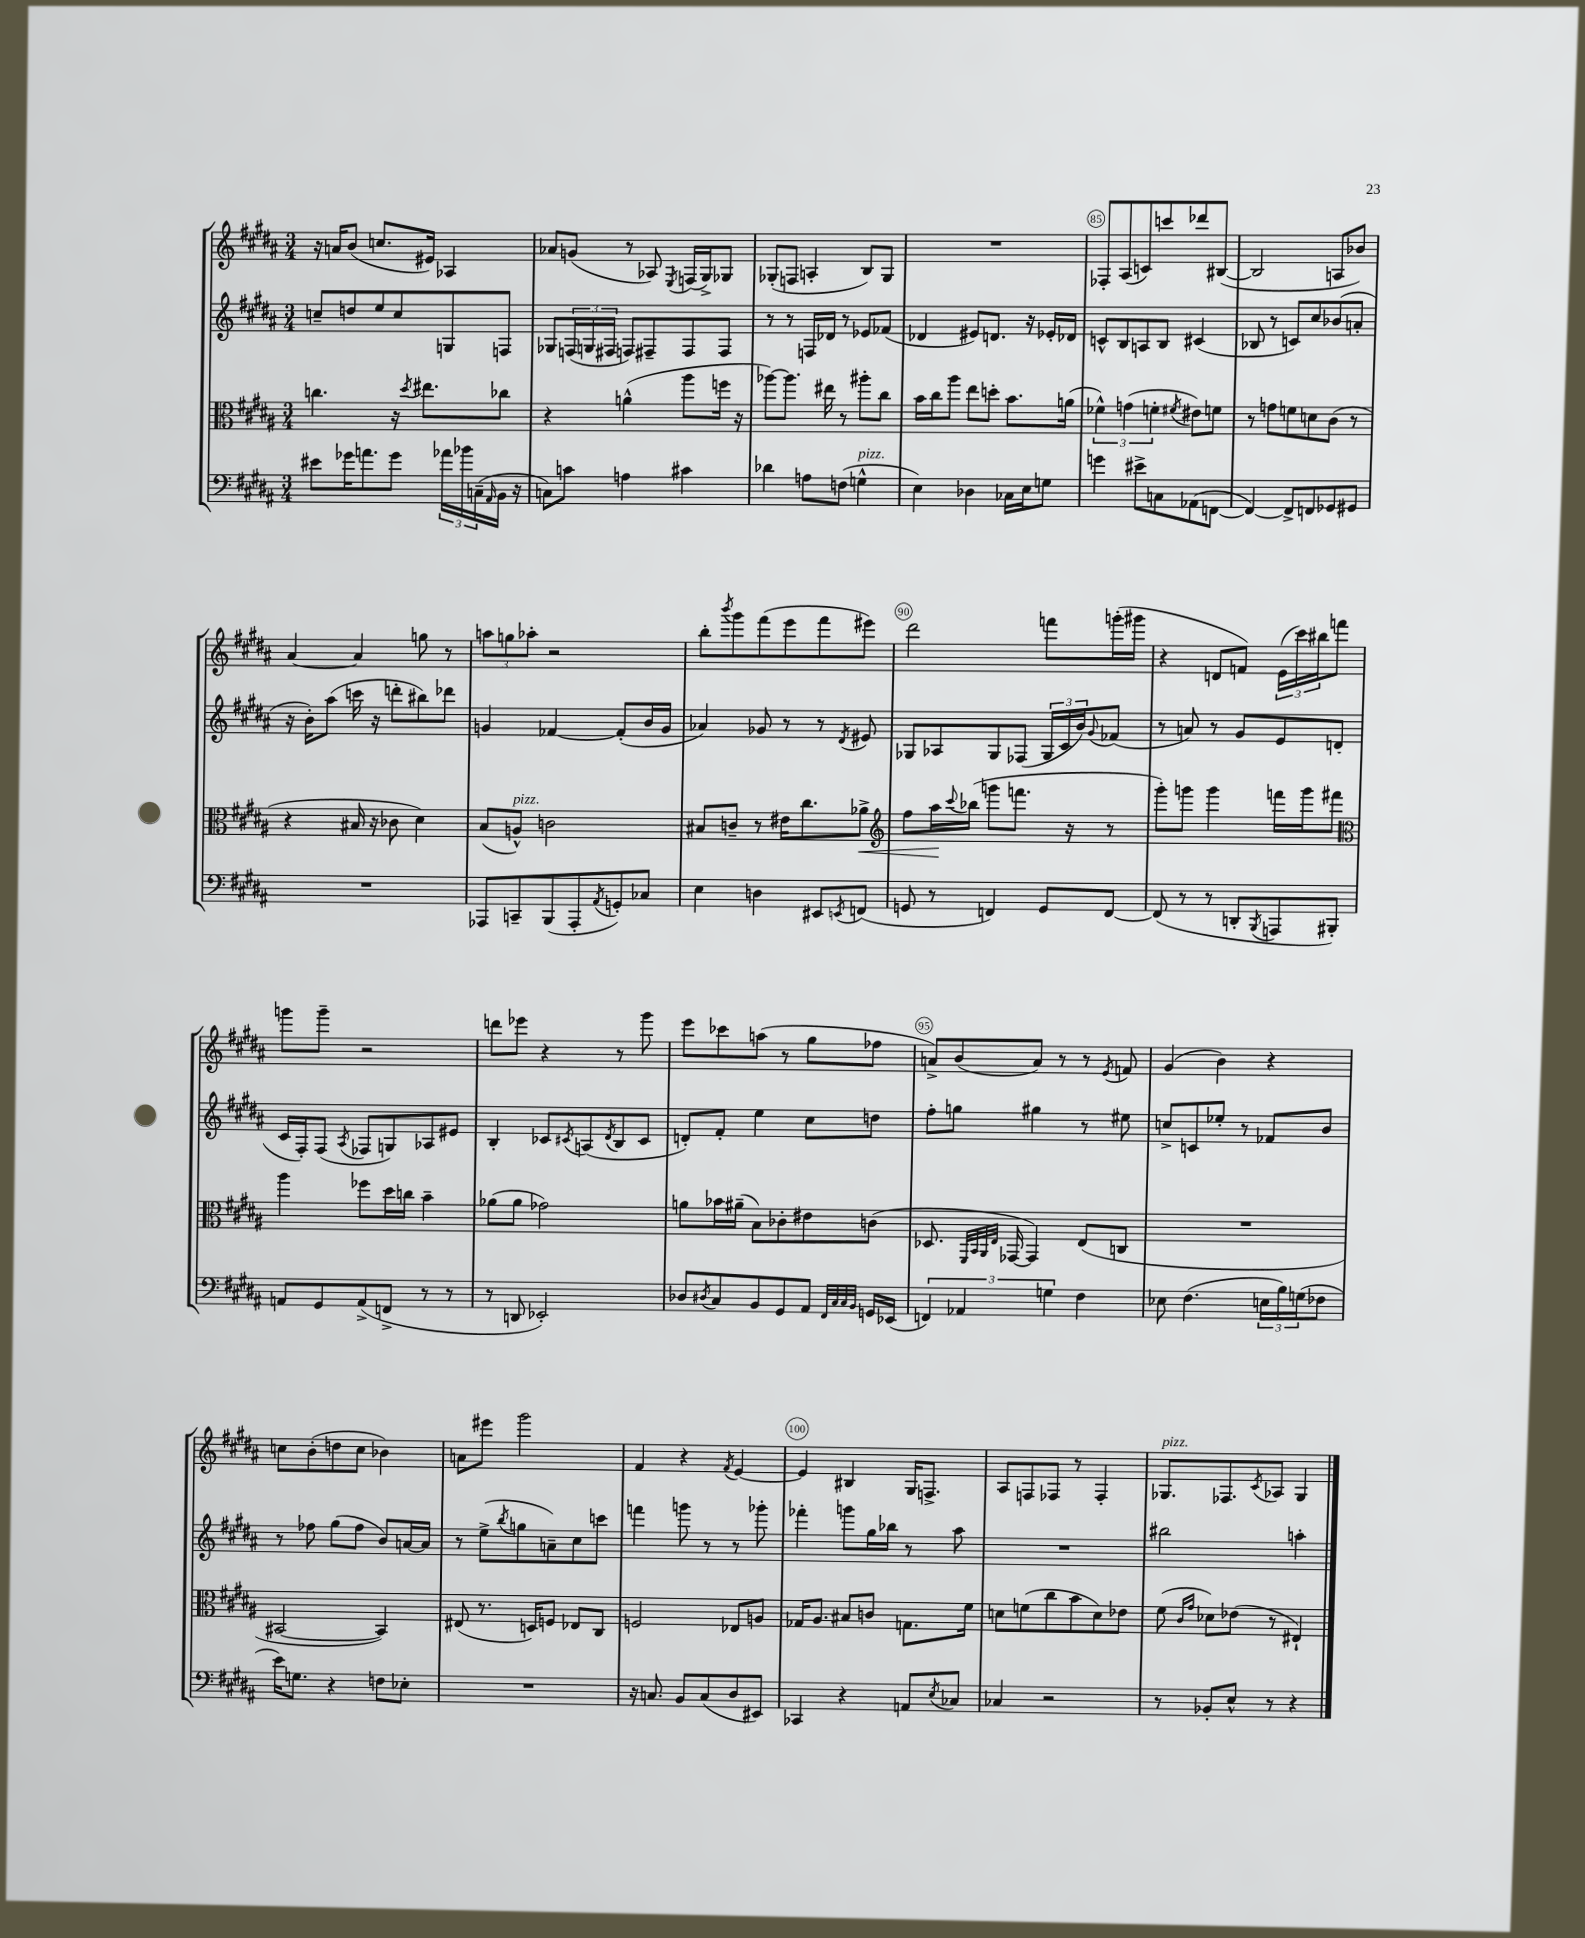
<<
\new StaffGroup <<
\new Staff = "s0" {
    \clef treble \key b \major \numericTimeSignature \time 3/4
    r16 a'16 b'8( c''8. eis'16) aes4 |
    aes'8 g'8( r8 aes8) \acciaccatura { e8 } f16( gis16->) ges8 |
    ges8-.( f8 a4-. b8) ges8 |
    R2. |
    fes8-. ais8( c'8) c'''8 des'''8 bis8~( |
    bis2 a8 bes'8) |
    ais'4~ ais'4 g''8 r8 |
    \tuplet 3/2 { a''8 g''8 aes''8-. } r2 |
    b''8-. \acciaccatura { b'''8 } gis'''8 fis'''8( e'''8 fis'''8 eis'''8) |
    dis'''2 f'''8 g'''16-.( gis'''16 |
    r4 d'8 f'8) \tuplet 3/2 { e'16( cis'''16) bis''16 } f'''8 |
    g'''8 g'''8-- r2 |
    d'''8 ees'''8 r4 r8 gis'''8 |
    e'''8 ces'''8 a''8( r8 gis''8 fes''8 |
    a'8->) b'8( a'8) r8 r8 \acciaccatura { e'8 } f'8 |
    gis'4( b'4) r4 |
    c''8 b'8-.( d''8 c''8 bes'4) |
    a'8 eis'''8 gis'''2 |
    fis'4 r4 \acciaccatura { fis'8 } e'4~ |
    e'4 bis4 gis16 f8.-> |
    ais8 f8 fes8 r8 fes4-. |
    ges8.^\markup { \italic "pizz." } fes8. \acciaccatura { cis'8 } aes8 ges4 \bar "|." |
}
\new Staff = "s1" {
    \clef treble \key b \major \numericTimeSignature \time 3/4
    c''8-- d''8 e''8 c''8 g8 f8 |
    ges8 \tuplet 3/2 { f16( g16 fis16 } f8) fis8-- fis8 fis8 |
    r8 r8 f16 des'16 r8 ees'8 fes'8( |
    des'4 eis'8) d'8. r16 ees'16-. des'16 |
    c'8-^ b8 a8 b8 cis'4( |
    bes8 r8 c'8) cis''8 bes'8( a'8-. |
    r16 b'16-.) ais''8( c'''16 r16 d'''8-. bis''8) des'''8 |
    g'4 fes'4~ fes'8-.( b'16 g'16 |
    aes'4) ges'8 r8 r8 \acciaccatura { dis'8 } eis'8 |
    ges8 aes8 ges8 fes8( \tuplet 3/2 { ges16 cis'16 b'16) } \appoggiatura { gis'8 } fes'8( |
    r8 a'8) r8 gis'8 e'8 d'8( |
    cis'16 fis16-.) fis8( \acciaccatura { ais8 } fes8 g8) aes8 eis'8 |
    b4-. ces'8 \acciaccatura { cis'8 } a8( \acciaccatura { dis'8 } b8 cis'8 |
    d'8-.) fis'8-. e''4 cis''8 d''8 |
    fis''8-. g''8 gis''4 r8 eis''8 |
    c''8-> c'8 ees''8-. r8 fes'8 b'8 |
    r8 fes''8 gis''8( fes''8 b'8) a'16~ a'16 |
    r8 e''8->( \acciaccatura { b''8 } g''8 a'8--) cis''8 c'''8 |
    f'''4 g'''8 r8 r8 ges'''8-. |
    fes'''4-. g'''8 gis''16 bes''16 r8 ais''8 |
    R2. |
    bis''2 a''4-. \bar "|." |
}
\new Staff = "s2" {
    \clef alto \key b \major \numericTimeSignature \time 3/4
    c''4. r16 \acciaccatura { dis''8 } eis''8. ces''8 |
    r4 a'4-^( ais''8 f''16 r16 |
    aes''8~) aes''8. eis''16 r8 ais''8-. cis''8 |
    b'16 cis''16 ais''8 e''8 d''8-. b'8. a'16( |
    \tuplet 3/2 { fes'4-^) g'4( f'4-. } \acciaccatura { fis'8 } eis'8) f'8 |
    r8 g'8 f'8 d'8 cis'8( r8 |
    r4 bis16 r16 ces'8 dis'4) |
    b8( a8-^^\markup { \italic "pizz." }) c'2 |
    bis8 c'8-- r8 eis'16 cis''8. aes'8->\< |
    \clef treble fis''8 ais''16\! \appoggiatura { cis'''8 } bes''16( g'''8 f'''8. r16 r8 |
    gis'''8-.) g'''8 g'''4 f'''16 g'''16 fis'''8 |
    \clef alto ais''4 fes''8 dis''16 c''16 b'4-- |
    aes'8( aes'8 ges'2) |
    a'8 bes'16 ais'16--( b8) ces'8-. eis'8 c'8( |
    des8. \grace { fis,32 b,32 ais,32 e32 } ges,16~ ges,4) e8( c8 |
    R2. |
    bis,2~ bis,4) |
    eis8( r8. d16) f8 ees8 cis8 |
    f2 ees8 a8 |
    ges16 ais8. bis8 c'8 g8. fis'16 |
    d'8 f'8( cis''8 b'8 d'8) ees'8 |
    fis'8( \grace { cis'16 gis'16 } des'8) ees'8( r8 eis4-!) \bar "|." |
}
\new Staff = "s3" {
    \clef bass \key b \major \numericTimeSignature \time 3/4
    eis'8 ges'16 a'8. ges'8 \tuplet 3/2 { aes'16 bes'16 c16--( } \grace { ais,16 } b,16 r16 |
    c8) c'8 a4 cis'4 |
    des'4 a8 f8( g4-^^\markup { \italic "pizz." } |
    e4) des4 ces16 e16 g8 |
    g'4 eis'8-> c8 aes,8( f,8~ |
    f,4~) f,8-> f,8 ges,8 gis,8 |
    R2. |
    aes,,8 c,8-- b,,8( aes,,8-. \acciaccatura { ais,8 } g,8-.) ces8 |
    e4 d4 eis,8 \acciaccatura { e,8 } f,8( |
    g,8 r8 f,4) g,8 f,8~ |
    f,8( r8 r8 d,8-. \acciaccatura { b,,8 } a,,8 bis,,8-.) |
    a,8 gis,8 a,8->( f,8-> r8 r8 |
    r8 d,8 ees,2-.) |
    des8 \acciaccatura { dis8 } cis8 b,8 gis,8 ais,8 \grace { fis,32 cis32 cis32 b,32 } g,16 ees,16( |
    \tuplet 3/2 { f,4) aes,4 g4 } fis4 |
    ees8 fis4.( \tuplet 3/2 { e16 b16) g16( } fes8 |
    e'16) g8. r4 f8 ees8-. |
    R2. |
    r16 c8. b,8 c8( dis8 eis,8) |
    ces,4 r4 a,8 \acciaccatura { e8 } ces8 |
    ces4 r2 |
    r8 bes,8-. e8-^ r8 r4 \bar "|." |
}
>>
>>
\layout { \context { \Score currentBarNumber = #81 \override BarNumber.break-visibility = ##(#f #t #t) barNumberVisibility = #(every-nth-bar-number-visible 5) \override BarNumber.stencil = #(make-stencil-circler 0.1 0.3 ly:text-interface::print) } }
